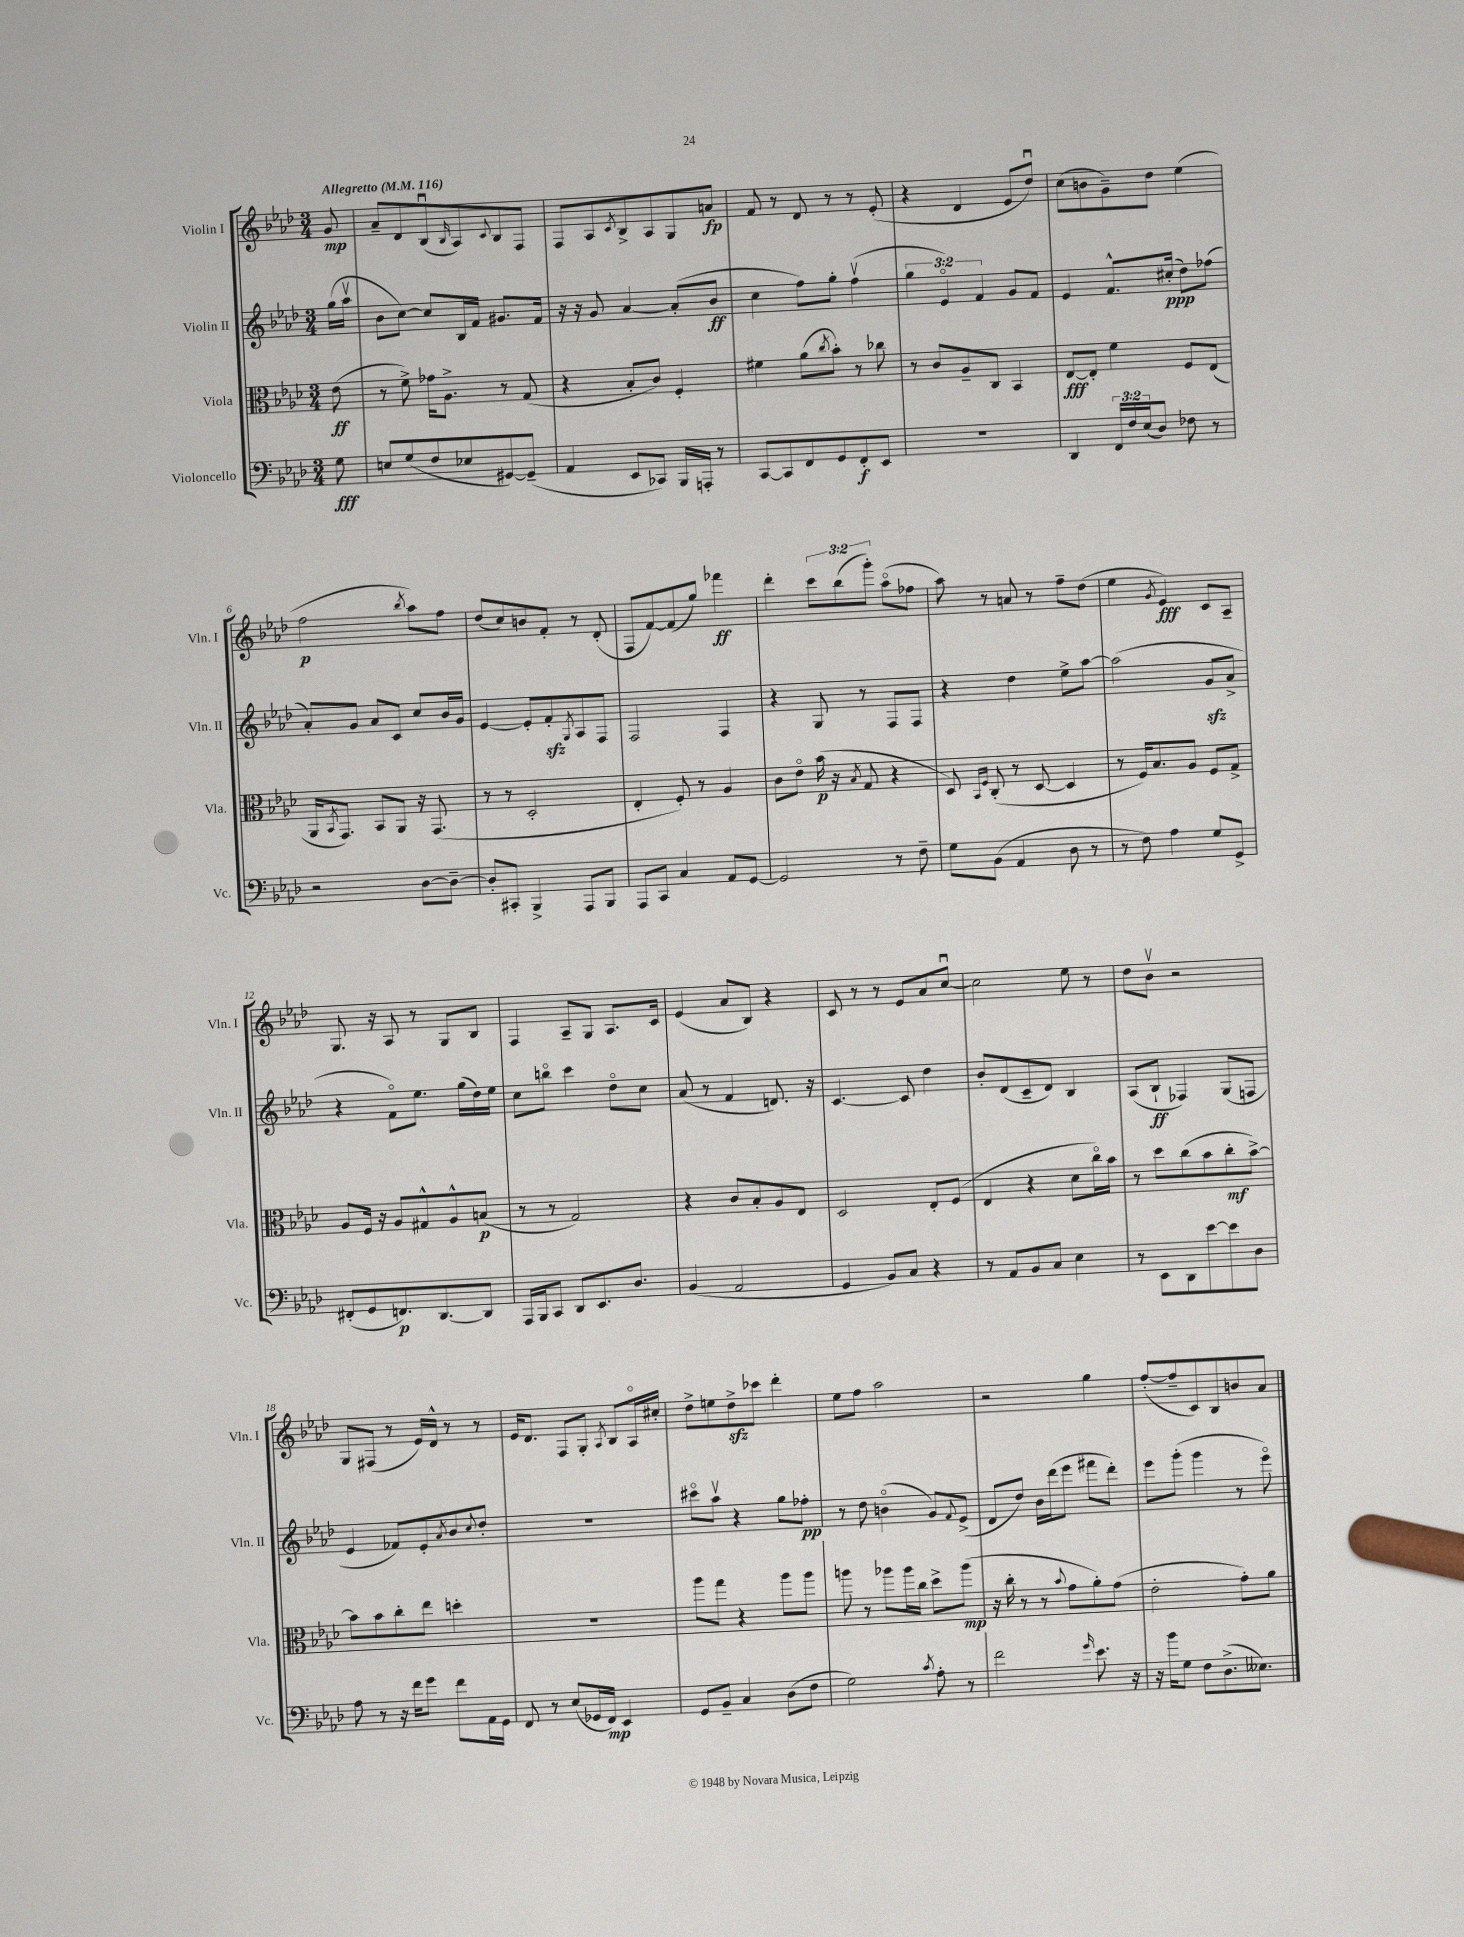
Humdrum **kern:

**kern	**dynam	**kern	**dynam	**kern	**dynam	**kern	**dynam
*part4	*part4	*part3	*part3	*part2	*part2	*part1	*part1
*staff4	*staff4	*staff3	*staff3	*staff2	*staff2	*staff1	*staff1
*I"Violoncello	*	*I"Viola	*	*I"Violin II	*	*I"Violin I	*
*I'Vc.	*	*I'Vla.	*	*I'Vln. II	*	*I'Vln. I	*
*clefF4	*	*clefC3	*	*clefG2	*	*clefG2	*
*k[b-e-a-d-]	*	*k[b-e-a-d-]	*	*k[b-e-a-d-]	*	*k[b-e-a-d-]	*
*M3/4	*	*M3/4	*	*M3/4	*	*M3/4	*
*MM116	*	*MM116	*	*MM116	*	*MM116	*
=	=	=	=	=	=	=	=
!	!	!	!	!	!	!LO:TX:a:B:t=Allegretto	!
8G\	fff	(8e-\	ff	(16gg\LL	.	8g/	mp
.	.	.	.	16aa-v\JJ	.	.	.
=1	=1	=1	=1	=1	=1	=1	=1
8En/L	.	8r	.	8b-\L	.	8a-~/L	.
(8G/	.	8f^\)	.	[8cc\J)	.	8d-/	.
8F/	.	16g-X\KL	.	8cc/L]	.	(8B-u/	.
.	.	8.A-^\J	.	.	.	.	.
.	.	.	.	.	.	16qqB-/	.
8E-X/	.	.	.	16B-/L	.	8A-/)	.
.	.	.	.	16f/JJ	.	.	.
.	.	.	.	.	.	8qqc/	.
[8GG#X/)	.	8r	.	8.g#X/L	.	8B-/	.
(8GG#~/J]	.	(8G/	.	.	.	8F/J	.
.	.	.	.	16f/Jk	.	.	.
=2	=2	=2	=2	=2	=2	=2	=2
4AA-/	.	4r	.	16r	.	8F/L	.
.	.	.	.	16r	.	.	.
.	.	.	.	8g/	.	8A-/	.
.	.	.	.	.	.	8qc/	.
8EE-/L	.	8B-'/L	.	[4a-/	.	8B-^/	.
8CC-X/J)	.	8c/J)	.	.	.	8A-/	.
16BBB-/LL	.	4F'/	.	(8a-'/L]	.	8G/	.
16AAAn'/JJ	.	.	.	.	.	.	.
8r	.	.	.	8b-/J	ff	8an/J	fp
=3	=3	=3	=3	=3	=3	=3	=3
[8CC/L	.	4f#X\	.	4cc\	.	8f/	.
8CC/]	.	.	.	.	.	8r	.
8FF/	.	(8a-\L	.	8ff\L)	.	8d-/	.
.	.	8qcc/	.	.	.	.	.
8GG/	.	8b-'\J)	.	8gg'\J	.	8r	.
8FF'/	f	8r	.	(4ffv\	.	8r	.
8EE-/J	.	8cc-X\	.	.	.	(8e-'/	.
=4	=4	=4	=4	=4	=4	=4	=4
2.r	.	8r	.	6gg\	.	4r	.
.	.	8c/L	.	.	.	.	.
.	.	.	.	6e-/)	.	.	.
.	.	8A-~/	.	.	.	4d-/	.
.	.	.	.	6f/	.	.	.
.	.	8C/J	.	.	.	.	.
.	.	4BB-/	.	8g/L	.	8e-/L	.
.	.	.	.	8f/J	.	8dd-u/J)	.
=5	=5	=5	=5	=5	=5	=5	=5
4DD-/	.	[8E-/L	fff	4e-/	.	(8cc\L	.
.	.	8E-'/J]	.	.	.	8bn\	.
24FF/LL	.	4f\	.	8.f^^/L	.	8g~\)	.
24F/	.	.	.	.	.	.	.
(24E-/J	.	.	.	.	.	.	.
8D-/J)	.	.	.	.	.	8dd-\J	.
.	.	.	.	(16cc#X'/Jk	ppp	.	.
8F-X\	.	8F/L	.	8dd-\L)	.	(4ee-\	.
8r	.	(8E-/J	.	(8ff-X\J	.	.	.
!!LO:LB:g=z
=6	=6	=6	=6	=6	=6	=6	=6
2r	.	16AA-/KL	.	8a-'/L)	.	2ff\	p
.	.	8qBB-/	.	.	.	.	.
.	.	8.GG/J)	.	.	.	.	.
.	.	.	.	8g/J	.	.	.
.	.	8BB-/L	.	8a-/L	.	.	.
.	.	8AA-/J	.	8c/J	.	.	.
.	.	.	.	.	.	8qbb-/	.
[8D-\L	.	16r	.	8cc/L	.	8aa-\L)	.
.	.	(8.GG/	.	.	.	.	.
8D-~\J_	.	.	.	16b-/L	.	8ff\J	.
.	.	.	.	16g/JJ	.	.	.
=7	=7	=7	=7	=7	=7	=7	=7
8D-'/L]	.	8r	.	[4e-/	.	(8dd-/L	.
8CC#X'/J	.	8r	.	.	.	8cc/)	.
4BBB-^/	.	2D-'/	.	8e-'/L]	.	8bn/	.
.	.	.	.	8fzz'/	.	8f'/J	.
.	.	.	.	8qG/	.	.	.
8AAA-/L	.	.	.	8A-/	.	8r	.
8BBB-/J	.	.	.	8F/J	.	(8d-'/	.
=8	=8	=8	=8	=8	=8	=8	=8
8AAA-/L	.	4E-'/	.	2F/	.	8F/L	.
8CC/J	.	.	.	.	.	[8f/)	.
4C/	.	8F'/)	.	.	.	(8f/]	.
.	.	8r	.	.	.	8gg/J)	.
8AA-/L	.	4A-/	.	4F/	.	4fff-X\	ff
[8GG/J	.	.	.	.	.	.	.
=9	=9	=9	=9	=9	=9	=9	=9
2GG/]	.	8c\L	.	4r	.	4ddd-'\	.
.	.	8e-\J	.	.	.	.	.
.	.	(16b-\	p	8G/	.	12ccc\L	.
.	.	16r	.	.	.	.	.
.	.	.	.	.	.	(12bb-\	.
.	.	8qB-/	.	.	.	.	.
.	.	8G/	.	8r	.	.	.
.	.	.	.	.	.	12ggg'\J)	.
8r	.	4r	.	8F/L	.	(8aa-\L	.
8F~\	.	.	.	8F/J	.	8ff-X\J	.
=10	=10	=10	=10	=10	=10	=10	=10
8G\L	.	8D-/)	.	4r	.	8aa-\)	.
.	.	16qqBB-/LL	.	.	.	.	.
.	.	16qqF/JJ	.	.	.	.	.
(8BB-\J	.	(8C'/	.	.	.	8r	.
4AA-/	.	8r	.	4dd-\	.	8an/	.
.	.	[8D-/	.	.	.	8r	.
8D-\	.	4D-/]	.	8ee-^\L	.	8ff~\L	.
8r	.	.	.	[8aa-\J	.	(8dd-\J	.
=11	=11	=11	=11	=11	=11	=11	=11
8r	.	8r	.	(2aa-\]	.	4ee-\	.
8F\)	.	16F/KL)	.	.	.	.	.
.	.	8.B-/	.	.	.	.	.
.	.	.	.	.	.	8qg/	.
4A-\	.	.	.	.	.	4e-/)	fff
.	.	8A-/J	.	.	.	.	.
8G/L	.	8F/L	.	8gzz/L	.	8c/L	.
8GG^/J	.	8G^/J	.	8a-^/J	.	8A-~/J	.
!!LO:LB:g=z
=12	=12	=12	=12	=12	=12	=12	=12
(8FF#X'/L	.	8A-/L	.	4r	.	8.G/	.
8GG/	.	16F/Jk	.	.	.	.	.
.	.	16r	.	.	.	16r	.
8.FFn/)	p	8A-/L	.	8f\L)	.	8A-/	.
.	.	8G#X^^/	.	8.ee-\J	.	8r	.
[8.DD-/	.	.	.	.	.	.	.
.	.	8A-^^/	.	.	.	8G/L	.
.	.	.	.	(16gg\LL	.	.	.
8DD-/J]	.	(8Bn/J	p	16dd-\)	.	8B-/J	.
.	.	.	.	16ee-\JJ	.	.	.
=13	=13	=13	=13	=13	=13	=13	=13
16AAA-/LL	.	8r	.	8cc\L	.	4F/	.
16BBB-/J	.	.	.	.	.	.	.
8CC/J	.	8r	.	8bbn\J	.	.	.
8DD-/L	.	2G/)	.	4ccc\	.	8A-~/L	.
8.EE-/	.	.	.	.	.	8G/J	.
.	.	.	.	8dd-\L	.	8.A-/L	.
8.D-/J	.	.	.	.	.	.	.
.	.	.	.	8cc\J	.	.	.
.	.	.	.	.	.	16c/Jk	.
=14	=14	=14	=14	=14	=14	=14	=14
(4BB-/	.	4r	.	(8a-/	.	(4e-/	.
.	.	.	.	8r	.	.	.
2AA-/	.	8c/L	.	4f/	.	8a-/L	.
.	.	8B-'/	.	.	.	8B-/J)	.
.	.	8A-/	.	8.dn/)	.	4r	.
.	.	8E-/J	.	.	.	.	.
.	.	.	.	16r	.	.	.
=15	=15	=15	=15	=15	=15	=15	=15
4GG/	.	2D-/	.	[4.c/	.	8c/	.
.	.	.	.	.	.	8r	.
8BB-/L)	.	.	.	.	.	8r	.
8C/J	.	.	.	8c/]	.	8e-/L	.
4r	.	8E-'/L	.	4dd-\	.	8a-/	.
.	.	(8F/J	.	.	.	[8ccu/J	.
=16	=16	=16	=16	=16	=16	=16	=16
8r	.	4E-/	.	8b-'/L	.	2cc\]	.
8AA-/L	.	.	.	(8d-/	.	.	.
8BB-/	.	4r	.	8c~/	.	.	.
8C/J	.	.	.	8d-/J)	.	.	.
4E-\	.	8d-\L	.	4B-/	.	8ee-\	.
.	.	16cc\L)	.	.	.	8r	.
.	.	16b-\JJ	.	.	.	.	.
=17	=17	=17	=17	=17	=17	=17	=17
8r	.	8r	.	(8A-/L	.	8dd-\L	.
8EE-\L	.	8dd-\L	.	8B-`/J	ff	8b-v\J	.
8DD-\	.	(8cc\	.	4F-X/)	.	2r	.
[8e-\	.	8b-\	.	.	.	.	.
8e-\]	.	8cc'\	mf	(8G/L	.	.	.
8D-\J	.	[8b-^\J)	.	8Fn/J	.	.	.
!!LO:LB:g=z
=18	=18	=18	=18	=18	=18	=18	=18
8A-\	.	8b-\L]	.	4e-/	.	8G/L	.
8r	.	8b-\	.	.	.	(8F#X/J	.
16r	.	8cc'\	.	8f-X/L)	.	8r	.
16f\KL	.	.	.	.	.	.	.
8g\J	.	8ee-\J	.	8e-'/	.	16e-/LL)	.
.	.	.	.	.	.	16d-^^/JJ	.
.	.	.	.	8qa-/	.	.	.
8f\L	.	4ddn'\	.	8b-/	.	8r	.
.	.	.	.	8qqcc/	.	.	.
16AA-\L	.	.	.	8dd-'/J	.	8r	.
16GG\JJ	.	.	.	.	.	.	.
=19	=19	=19	=19	=19	=19	=19	=19
8FF/	.	2.r	.	2.r	.	16e-/KL	.
.	.	.	.	.	.	8.d-/J	.
8r	.	.	.	.	.	.	.
(8E-/L	.	.	.	.	.	8F/L	.
16GG-X/L	.	.	.	.	.	8G'/J	.
16FF/JJ)	mp	.	.	.	.	.	.
.	.	.	.	.	.	8qA-/	.
4EE-/	.	.	.	.	.	8B-/L	.
.	.	.	.	.	.	16A-/L	.
.	.	.	.	.	.	16cc#X'/JJ	.
=20	=20	=20	=20	=20	=20	=20	=20
8GG/L	.	8aa-\L	.	8ccc#X\L	.	8dd-^\L	.
8BB-~/J	.	8gg\J	.	8aa-v\J	.	8een\	.
4C/	.	4r	.	4r	.	8dd-zz^\	.
.	.	.	.	.	.	8ccc-X\J	.
(8D-\L	.	8aa-\L	.	8gg\L	.	4ddd-'\	.
8F\J	.	8aa-\J	.	8ff-X'\J	pp	.	.
=21	=21	=21	=21	=21	=21	=21	=21
2G\)	.	8aan\	.	8r	.	8ee-\L	.
.	.	8r	.	8dd-\	.	8ff\J	.
.	.	8aa-X\L	.	(4bn\	.	2aa-\	.
.	.	16aa-\L	.	.	.	.	.
.	.	16cc\JJ	.	.	.	.	.
8qc/	.	.	.	.	.	.	.
8A-'\	.	8dd-^\L	.	8g/L)	.	.	.
.	.	.	.	8qqf/	.	.	.
8r	.	(8aa-\J	mp	(8e-^/J	.	.	.
=22	=22	=22	=22	=22	=22	=22	=22
2f\	.	16r	.	8d-/L	.	2r	.
.	.	16cc'\	.	.	.	.	.
.	.	8r	.	8dd-/J)	.	.	.
.	.	8r	.	16b-\LL	.	.	.
.	.	.	.	(16ddd-\J	.	.	.
.	.	8qqb-/	.	.	.	.	.
.	.	8g\L	.	8eee-\J	.	.	.
16qqg/	.	.	.	.	.	.	.
8.e-\	.	8a-'\)	.	8fff#X\L	.	4gg\	.
.	.	(8g\J	.	8ddd-'\J)	.	.	.
16r	.	.	.	.	.	.	.
=23	=23	=23	=23	=23	=23	=23	=23
16r	.	2e-'\	.	8eee-\L	.	([8ff'/L	.
16b-\KL	.	.	.	.	.	.	.
8G\J	.	.	.	(8ggg'\J	.	8ff~/]	.
8F\L	.	.	.	4ggg\	.	8c/)	.
(8.D-^\	.	.	.	.	.	8B-/	.
.	.	8g'\L)	.	8r	.	8bn/	.
8.E--X\J)	.	.	.	.	.	.	.
.	.	8a-\J	.	8eee-\)	.	8a-/J	.
==	==	==	==	==	==	==	==
*-	*-	*-	*-	*-	*-	*-	*-
